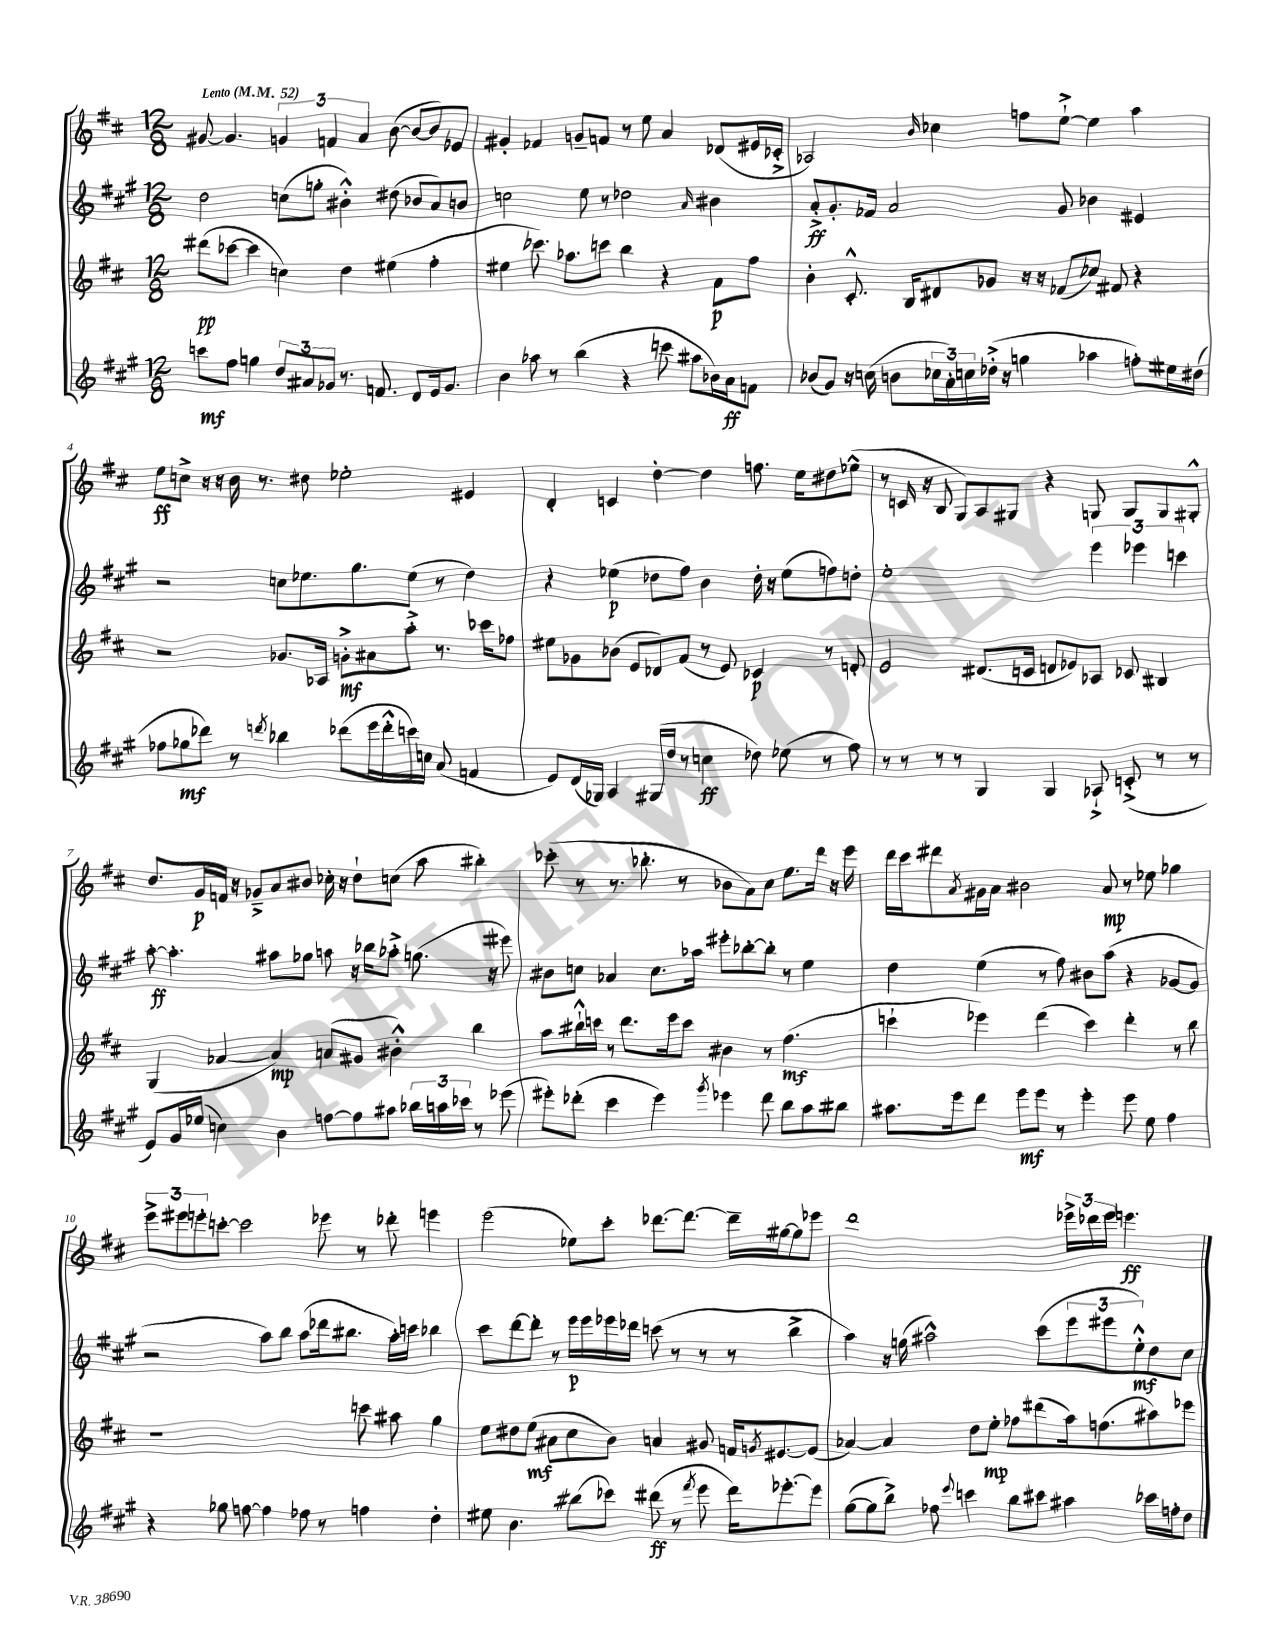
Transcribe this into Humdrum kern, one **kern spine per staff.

**kern	**kern	**kern	**kern
*staff4	*staff3	*staff2	*staff1
*clefG2	*clefG2	*clefG2	*clefG2
*k[f#c#g#]	*k[f#c#]	*k[f#c#g#]	*k[f#c#]
*M12/8	*M12/8	*M12/8	*M12/8
*MM52	*MM52	*MM52	*MM52
8ccc	(8ddd#	2dd	[8g#
8ff#	[8ccc-	.	4.g#]
4gg	4ccc-]	.	.
12dd	4cc)	(8cc	6g
12a#	.	.	.
.	.	8gg'	.
12g-	.	.	6f
8.r	4dd	4b#'^^)	.
.	.	.	6a
8.f	.	.	.
.	(4ee#	(8dd#	([8b
8d	.	8b-	8b_
16e	4ff#'	8a)	8b])
8.g-	.	.	.
.	.	8b	8e-
=	=	=	=
4b	4ee#	2cc	4g#'
8aa-	8.ccc-)	.	4f-
8r	.	.	.
.	8.aa-	.	.
(4bb	.	8ee	8g~
.	8ccc	8r	8f
4r	4bb	2dd-	8r
.	.	.	8ee
8ccc	4r	.	4a
8aa#	.	.	.
.	.	16qqa	.
16b-)	8f#	4b#	(8d-
16a	.	.	.
8f	8ff#	.	16e#
.	.	.	16c-'^
=	=	=	=
(8b-	4b'	8a'^	2A-)
8g#)	.	8.g#'	.
16r	8.c#'^^	.	.
(16cc	.	16f-	.
8b	.	2a	.
.	16B	.	.
.	.	.	16qqb
24cc-	8d#	.	4cc-
24a')	.	.	.
24cc	.	.	.
(16dd-'^	8g-	.	.
16r	.	.	.
4gg	16r	.	8ff
.	16r	.	.
.	(8f-	8g#	[8ee`^
4aa-	8cc-)	4b-	4ee]
.	8f#	.	.
8ff')	4r	4e#	4aa
16ee#	.	.	.
(16dd#	.	.	.
=	=	=	=
8ff-	2r	2r	8ee
8gg-	.	.	8cc^
8ddd-)	.	.	16r
.	.	.	16r
8r	.	.	16b
.	.	.	8.r
8qddd	.	.	.
4bb-	8.g-	8cc	.
.	.	8.ee-	8dd#
.	16A-	.	.
(8ddd-	8g'^	.	2ee-'
.	.	8.gg#	.
16eee	8a#	.	.
16ddd-'^^	.	.	.
16ccc)	8aa'^	(8ee-	.
16cc	.	.	.
(8a	8.r	8r	.
4f	.	4dd)	4e#
.	16ccc-	.	.
.	8ff-	.	.
=	=	=	=
8e)	8ee#	4r	4d'
(16d	8g-	.	.
16G-)	.	.	.
4A	(8b-	(4ee-	4c
.	8e	.	.
(16G#	8d-)	8dd-	[4dd'
16dd	.	.	.
8r	(8f#	8ff#)	.
4cc	8r	4b	4dd]
.	8e)	.	.
8dd-)	4c-	16dd-'	8.ff
.	.	16r	.
(8ee-	.	(8ee-	.
.	.	.	16ee
8r	8r	8ff)	8dd#
8ff#)	8d'	8dd'	(8ee-^^
=	=	=	=
8r	2e	1ee'	8r
8r	.	.	16c
.	.	.	16r
8r	.	.	8B
8r	.	.	8G)
4G#	(8.d#	.	8A
.	.	.	8G#
.	16c	.	.
4G#	8d	.	4r
.	8e-)	.	.
8A-`^	8A-	6eee	8G
(8c'^	8c-	.	8G
.	.	6eee-	.
8r	4B#	.	8G
.	.	6ccc	.
8r	.	.	8G#'^^
=	=	=	=
8e)	(4G	[8aa'	8.dd
16g#	.	4.aa']	.
(16ee-	.	.	16g
4cc)	[4a-	.	16f
.	.	.	16r
.	.	.	8g-~^
4b	4a-])	8aa#	8a
.	.	8gg-	8b#
[8ff	(8a	8aa	16cc-'
.	.	.	16r
8ff]	8g#	16r	8dd`
.	.	16bb-	.
8aa#	4b#'^^)	8aa-'^	(8cc
24bb-	.	(8.gg	8aa
24aa	.	.	.
24ccc-	.	.	.
8r	4bb	.	4bb#')
.	.	16r	.
(8eee-	.	8eee#)	.
=	=	=	=
8eee#')	8aa	8b#	(8ccc-'
(8ddd-'	16bb#`^^	8cc	8r
.	16ccc	.	.
4ccc#	8r	4a-	8.r
.	8.ddd	.	.
.	.	.	8.bb-'
4eee#)	.	8.cc	.
.	16eee	.	.
.	8ccc	.	8r
.	.	16aa-	.
8qggg#	.	.	.
4eee-	4b#	8eee#'	8b-
.	.	[8bb-'	8a)
8ddd-	8r	8bb-']	8cc#
8bb	(4.ff#	8r	8.ee
8aa	.	4ee	.
.	.	.	16ddd
8bb#	.	.	16r
.	.	.	16eee
=	=	=	=
8.aa#	4ccc`	4dd	16ddd
.	.	.	16ccc#
.	.	.	8ddd#
16eee	.	.	.
.	.	.	8qa
8ddd	4eee-)	(4ee	16g#
.	.	.	16a
8eee	.	.	2b#
8eee	(4ddd	8r	.
8r	.	8ff#)	.
4eee'	4ccc)	8b#	.
.	.	(8aa	8a
8eee	4ddd'	4r	8r
8ee	.	.	8ee-
4ff#	8r	[8g-	4gg-
.	8bb	8g-]	.
=	=	=	=
4r	1r	2r	12eee^
.	.	.	12eee#
.	.	.	12eee'
8gg-	.	.	[8ccc'
[8ff	.	.	2ccc]
4ff]	.	8aa)	.
.	.	8bb	.
8ff-	.	(8aa	.
8r	.	16ddd-	8eee-
.	.	8.bb#	.
4ff	8ccc	.	8r
.	8aa#	16aa')	8ddd-'
.	.	16ccc	.
4dd'	4gg	4bb-	4eee
=	=	=	=
8ee#	8ee	8ccc#	(2eee
4.b	8dd#	[8ddd	.
.	(8ee	8ddd']	.
.	8a#	8r	.
(8bb#	8cc#	16eee	8ee-)
.	.	16eee	.
8ccc-)	8b)	16eee-	8ccc#'
.	.	16ddd-	.
(8ddd#	4a	(8ccc	[8.ddd-
8r	.	8r	.
.	.	.	8.ddd-_
8qfff#	.	.	.
8eee	8g#	8r	.
16ddd#)	16f	8r	16ddd-~]
.	8qg	.	.
[8.eee-'	[8.e#	.	[16gg#
.	.	4bb^	8gg#]
8eee-]	(8e#]	.	8eee-
=	=	=	=
([8gg#	[4a-)	4aa)	1ddd
8gg#]	.	.	.
8bb^)	4a-]	16r	.
.	.	(16gg	.
8ff-	.	2aa#^^)	.
8qqeee	.	.	.
4ccc	8dd	.	.
.	8ee'	.	.
8bb	8ff-	.	.
8ccc#	(8ddd#	(8ccc#	.
4aa#	16aa)	12eee	24eee-^
.	.	.	24ddd-
.	(8.ff	.	.
.	.	12eee#	24eee-
.	.	.	4.eee
.	.	12ee'^^)	.
16ccc-	8aa#)	8dd	.
16ff'	.	.	.
8dd	8eee-	8cc#	.
==	==	==	==
*-	*-	*-	*-
